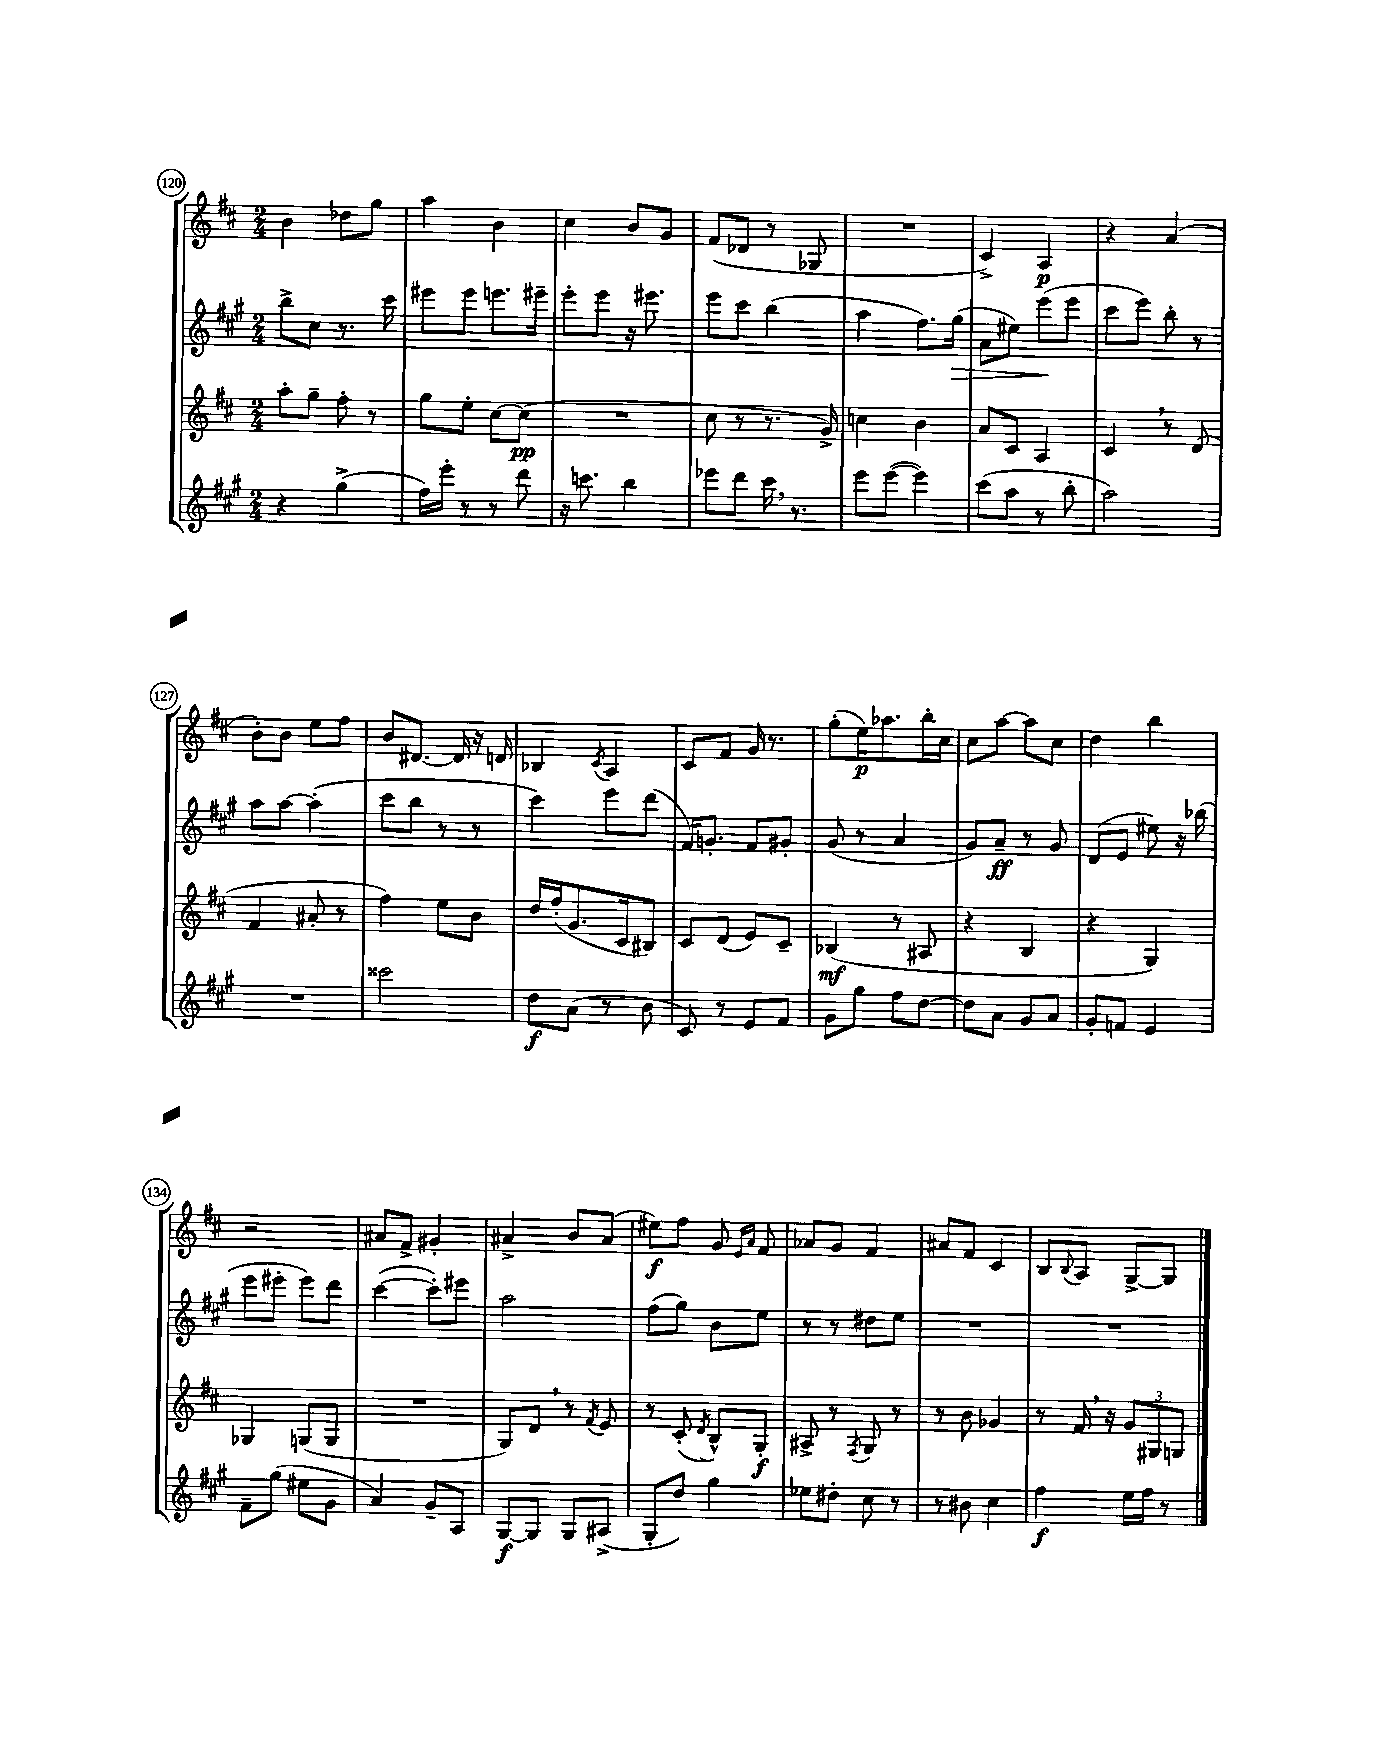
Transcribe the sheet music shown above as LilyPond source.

<<
\new StaffGroup <<
\new Staff = "s0" {
    \clef treble \key d \major \numericTimeSignature \time 2/4
    b'4 des''8 g''8 |
    a''4 b'4 |
    cis''4 b'8 g'8 |
    fis'8( des'8 r8 ges8 |
    R2 |
    cis'4->) a4\p |
    r4 a'4( |
    b'8-.) b'8 e''8 fis''8 |
    b'8 dis'8.~ dis'16 r16 d'16 |
    bes4 \acciaccatura { cis'8 } a4 |
    cis'8 fis'8 g'16 r8. |
    g''8-.( e''16\p) aes''8. b''16-. cis''16 |
    cis''8 a''8~ a''8 cis''8 |
    d''4 b''4 |
    r2 |
    ais'8 fis'8-> gis'4-. |
    ais'4-> b'8 ais'8( |
    eis''8\f) fis''8 g'8 \grace { e'16 a'16 } fis'8 |
    aes'8 g'8 fis'4 |
    ais'8 fis'8 cis'4 |
    b8 \appoggiatura { b8 } a8 g8~-> g8 \bar "|." |
}
\new Staff = "s1" {
    \clef treble \key a \major \numericTimeSignature \time 2/4
    b''8-> cis''8 r8. cis'''16 |
    eis'''8 eis'''8 e'''8. eis'''16-- |
    e'''8-. e'''8 r16 eis'''8. |
    e'''8 cis'''8 b''4( |
    a''4 fis''8.) gis''16\>( |
    a'8 eis''8) e'''8\!( e'''8 |
    cis'''8 e'''8) b''8-. r8 |
    a''8 a''8~ a''4-.( |
    cis'''8 b''8 r8 r8 |
    cis'''4) e'''8 d'''8( |
    fis'16) g'8.-. fis'8 gis'8-. |
    gis'8( r8 a'4 |
    gis'8) a'8--\ff r8 gis'8 |
    d'8( e'8 eis''8) r16 bes''16( |
    e'''8 eis'''8-. eis'''8) d'''8 |
    cis'''4~( cis'''8-.) eis'''8 |
    a''2 |
    fis''8( gis''8) b'8 e''8 |
    r8 r8 dis''8 e''8 |
    R2 |
    R2 \bar "|." |
}
\new Staff = "s2" {
    \clef treble \key d \major \numericTimeSignature \time 2/4
    a''8-. g''8-- fis''8-. r8 |
    g''8 e''8-. cis''8~ cis''8\pp( |
    R2 |
    cis''8 r8 r8. g'16->) |
    c''4 b'4 |
    a'8 cis'8 a4 |
    cis'4 \breathe r8 d'8( |
    fis'4 ais'8-. r8 |
    fis''4) e''8 b'8 |
    d''16 fis''16-.( g'8. cis'16 bis8) |
    cis'8 d'8( e'8) cis'8-- |
    bes4\mf( r8 ais8 |
    r4 b4 |
    r4 g4) |
    ges4 g8( g8 |
    R2 |
    g8) d'8 \breathe r8 \acciaccatura { fis'8 } e'8 |
    r8 cis'8-.( \acciaccatura { d'8 } b8-^) g8-.\f |
    ais8-> r8 \acciaccatura { fis8 } g8 r8 |
    r8 b'8 ges'4 |
    r8 fis'16 \breathe r16 \tuplet 3/2 { g'8 gis8 g8 } \bar "|." |
}
\new Staff = "s3" {
    \clef treble \key a \major \numericTimeSignature \time 2/4
    r4 gis''4->( |
    fis''16) e'''16-. r8 r8 d'''8 |
    r16 c'''8. b''4 |
    ees'''8 d'''8 cis'''16 \breathe r8. |
    e'''8 e'''8~( e'''4) |
    cis'''8( a''8 r8 b''8-. |
    a''2) |
    R2 |
    cisis'''2 |
    d''8\f a'8( r8 b'8 |
    cis'8) r8 e'8 fis'8 |
    gis'8 gis''8 fis''8 d''8~ |
    d''8 a'8 gis'8 a'8 |
    gis'8-. f'8 e'4 |
    fis'8-- gis''8( eis''8 gis'8 |
    a'4) gis'8-- a8 |
    gis8~\f gis8 gis8 ais8->( |
    gis8-. d''8) gis''4 |
    ees''8 dis''8-. cis''8 r8 |
    r8 bis'8 cis''4 |
    fis''4\f e''16 fis''16 r8 \bar "|." |
}
>>
>>
\layout { \context { \Score currentBarNumber = #120 \override BarNumber.stencil = #(make-stencil-circler 0.1 0.3 ly:text-interface::print) } }
